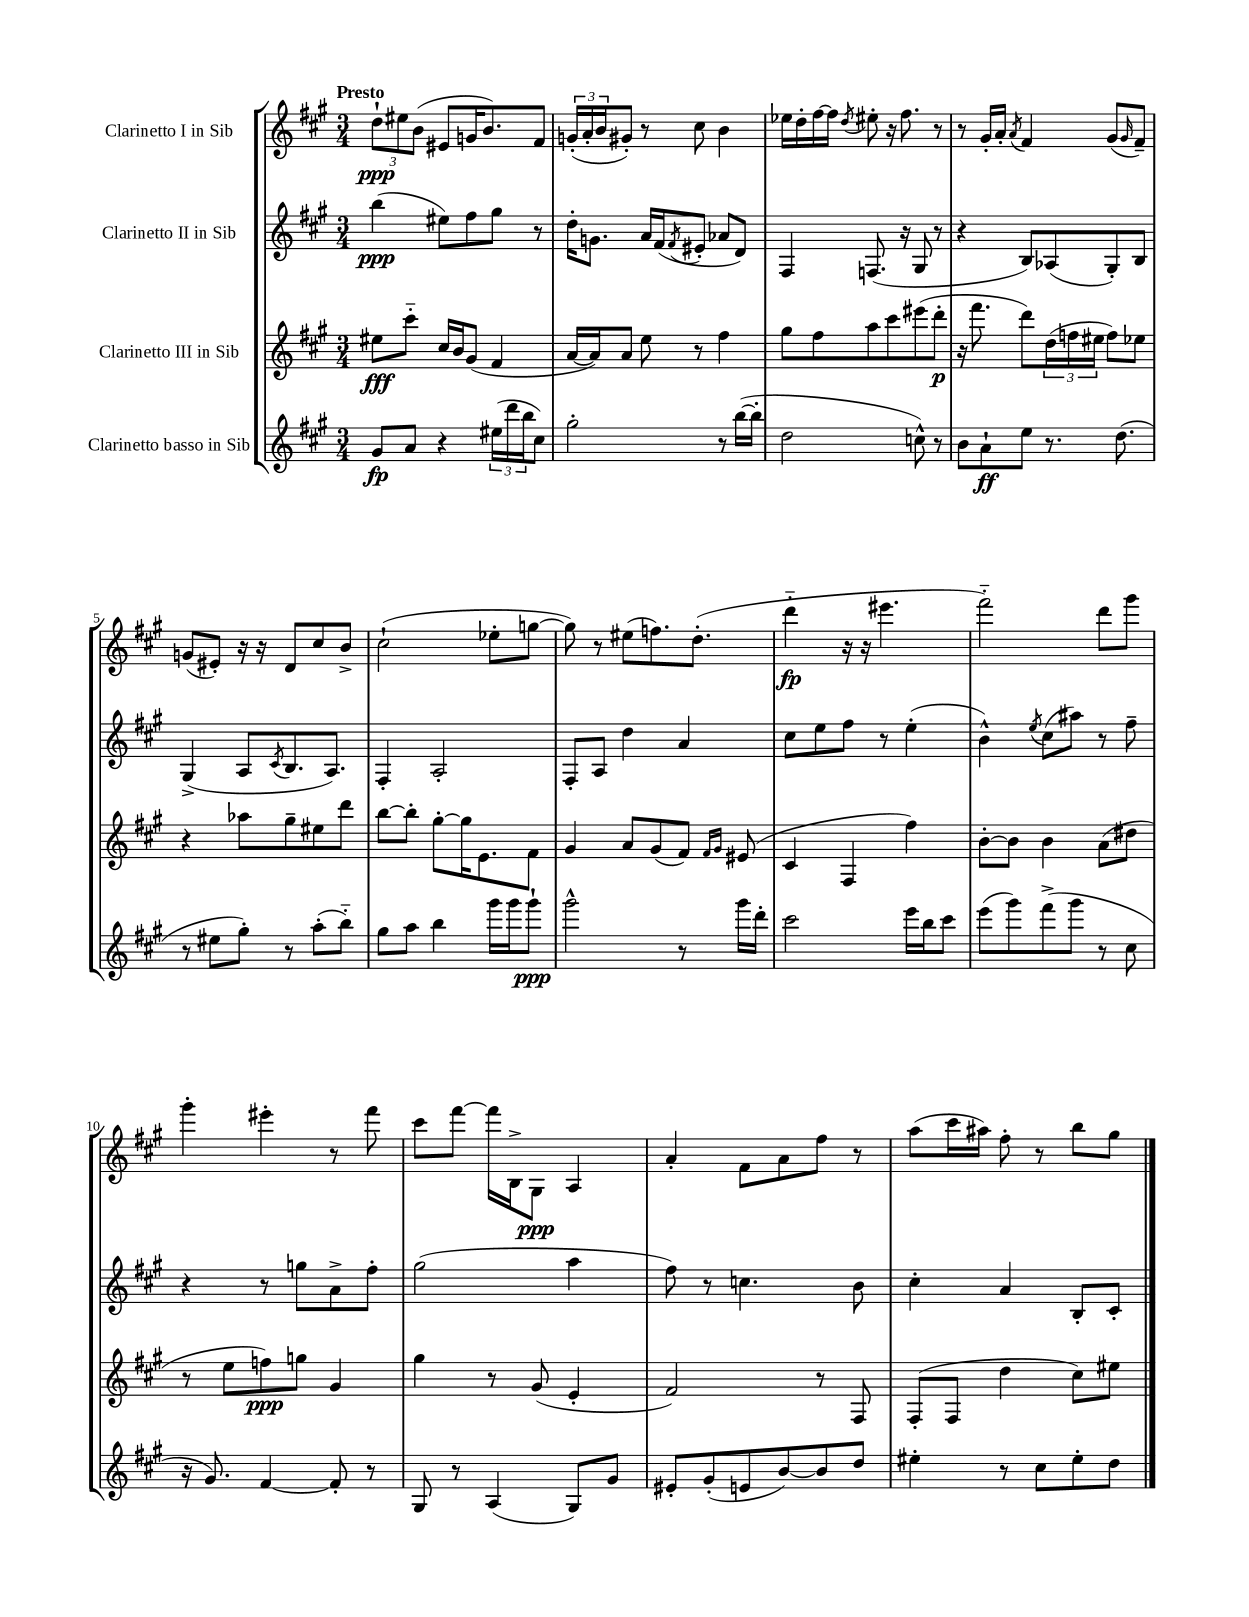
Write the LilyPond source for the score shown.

<<
\new StaffGroup <<
\new Staff = "s0" \with { instrumentName = "Clarinetto I in Sib" } {
    \clef treble \key a \major \numericTimeSignature \time 3/4 \tempo "Presto"
    \tuplet 3/2 { d''8-!\ppp eis''8 b'8( } eis'8 g'16 b'8.) fis'8 |
    \tuplet 3/2 { g'16-.( a'16-. b'16 } gis'8-.) r8 cis''8 b'4 |
    ees''16 d''16-. fis''16~ fis''16 \acciaccatura { d''8 } eis''8-. r16 fis''8. r8 |
    r8 gis'16-. a'16-. \acciaccatura { a'8 } fis'4 gis'8( \grace { gis'16 } fis'8--) |
    g'8( eis'8-.) r16 r16 d'8 cis''8 b'8-> |
    cis''2-!( ees''8-. g''8~ |
    g''8) r8 eis''8( f''8.) d''8.-.( |
    d'''4-_\fp r16 r16 eis'''4. |
    fis'''2-_) d'''8 gis'''8 |
    gis'''4-. eis'''4-. r8 fis'''8 |
    cis'''8 fis'''8~ fis'''16 b16-> gis8\ppp a4 |
    a'4-. fis'8 a'8 fis''8 r8 |
    a''8( cis'''16 ais''16) fis''8-. r8 b''8 gis''8 \bar "|." |
}
\new Staff = "s1" \with { instrumentName = "Clarinetto II in Sib" } {
    \clef treble \key a \major \numericTimeSignature \time 3/4
    b''4\ppp( eis''8) fis''8 gis''8 r8 |
    d''16-. g'8. a'16 fis'16( \acciaccatura { fis'8 } eis'8-. aes'8 d'8) |
    fis4 f8.( r16 gis8 r8 |
    r4 b8) aes8( gis8-.) b8 |
    gis4->( a8 \acciaccatura { cis'8 } b8. a8.) |
    fis4-. a2-. |
    fis8-. a8 d''4 a'4 |
    cis''8 e''8 fis''8 r8 e''4-.( |
    b'4-^) \acciaccatura { e''8 } cis''8( ais''8) r8 fis''8-- |
    r4 r8 g''8 a'8-> fis''8-. |
    gis''2( a''4 |
    fis''8) r8 c''4. b'8 |
    cis''4-. a'4 b8-. cis'8-. \bar "|." |
}
\new Staff = "s2" \with { instrumentName = "Clarinetto III in Sib" } {
    \clef treble \key a \major \numericTimeSignature \time 3/4
    eis''8\fff cis'''8-_ cis''16 b'16 gis'8( fis'4 |
    a'16~ a'16) a'8 e''8 r8 fis''4 |
    gis''8 fis''8 a''8 cis'''8 eis'''8( d'''8-.\p |
    r16 fis'''8. d'''8) \tuplet 3/2 { d''16( f''16 eis''16 } f''8) ees''8 |
    r4 aes''8 gis''8-- eis''8 d'''8 |
    b''8~ b''8-. gis''8~-. gis''16 e'8. fis'8 |
    gis'4 a'8 gis'8( fis'8) \grace { fis'16 gis'16 } eis'8( |
    cis'4 fis4 fis''4) |
    b'8~-. b'8 b'4 a'8( dis''8 |
    r8 e''8 f''8\ppp) g''8 gis'4 |
    gis''4 r8 gis'8( e'4-. |
    fis'2) r8 fis8 |
    fis8-.( fis8 d''4 cis''8) eis''8 \bar "|." |
}
\new Staff = "s3" \with { instrumentName = "Clarinetto basso in Sib" } {
    \clef treble \key a \major \numericTimeSignature \time 3/4
    gis'8\fp a'8 r4 \tuplet 3/2 { eis''16( d'''16 b''16 } cis''8) |
    gis''2-. r8 b''16~( b''16-. |
    d''2 c''8-^) r8 |
    b'8 a'8-!\ff e''8 r8. d''8.( |
    r8 eis''8 gis''8-.) r8 a''8-.( b''8-_) |
    gis''8 a''8 b''4 gis'''16 gis'''16 gis'''8-!\ppp |
    gis'''2-^ r8 gis'''16 d'''16-. |
    cis'''2 e'''16 b''16 cis'''8 |
    e'''8( gis'''8) fis'''8->( gis'''8 r8 cis''8 |
    r16 gis'8.) fis'4~ fis'8-. r8 |
    gis8 r8 a4( gis8) gis'8 |
    eis'8-. gis'8-.( e'8 b'8~) b'8 d''8 |
    eis''4-. r8 cis''8 eis''8-. d''8 \bar "|." |
}
>>
>>
